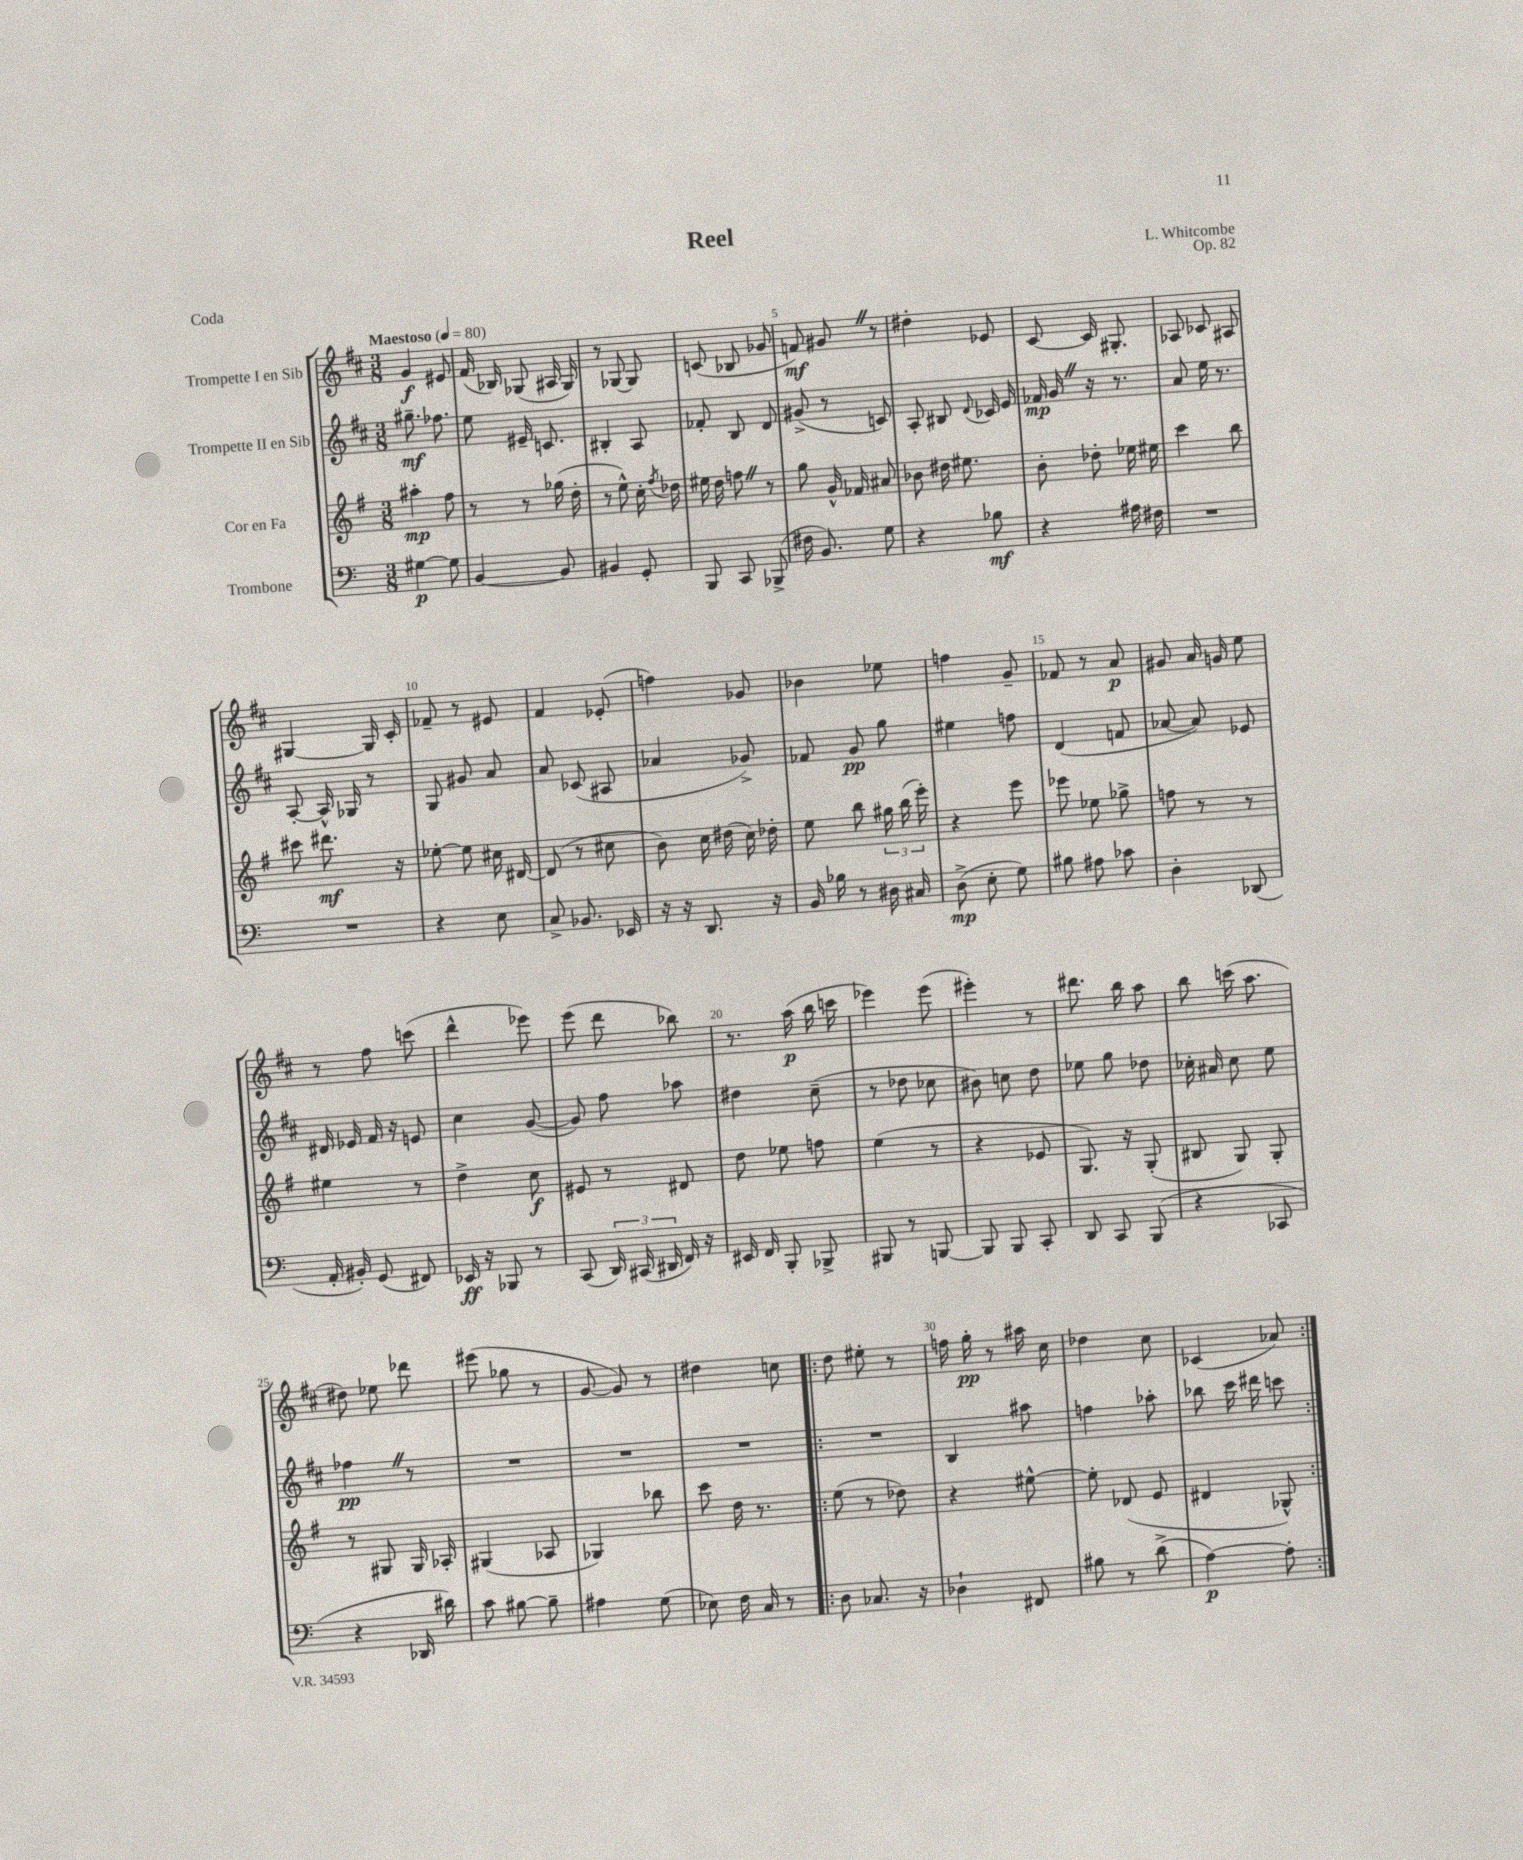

**kern	**kern	**kern	**kern
*staff4	*staff3	*staff2	*staff1
*clefF4	*clefG2	*clefG2	*clefG2
*k[]	*k[f#]	*k[f#c#]	*k[f#c#]
*M3/8	*M3/8	*M3/8	*M3/8
*MM80	*MM80	*MM80	*MM80
[4G#	4aa#'	8.gg#~	4g
.	.	8.ff-	.
8G#]	8ff#	.	8e#
=	=	=	=
[4BB	8r	8ee	(16f#
.	.	.	16B-)
.	8r	16e#~	(8G-
.	.	8.c	.
8BB]	(16gg-	.	16A#
.	16dd'	.	16G-)
=	=	=	=
4BB#	8r	4B#'	8r
.	8ee^^)	.	[8G-
8GG'	16cc'	8A	8G-]
.	8qff#	.	.
.	16dd-	.	.
=	=	=	=
8BBB	16ee#	8f-'	(8c
.	16dd	.	.
8CC	8ff	8B	8B-
(8BBB-^	8r	8d	8g-
=	=	=	=
16F#	8gg	(8g#^	8f)
8.BB)	.	.	.
.	16g^^	8r	8g#
.	16f-	.	.
8G	8a#	8c)	8r
=	=	=	=
4r	8b-	8A'	4dd#'
.	16dd#	8B#	.
.	8.ee#	.	.
.	.	8qqd	.
8B-	.	16c-	8e-
.	.	16e	.
=	=	=	=
4r	8b'	16f-	[8c#
.	.	16g	.
.	8dd-'	16r	16c#]
.	.	8.r	8.G#'
16A#	16ee-	.	.
16F#	16ee#	.	.
=	=	=	=
4.r	4ccc	8a	8A-
.	.	16ee	8c-
.	.	8.r	.
.	8bb	.	8A#
=	=	=	=
4.r	8ccc#	[8A'	[4G#
.	8.ddd#	16A^^]	.
.	.	16G-	.
.	.	8r	16G#]
.	16r	.	16c#'
=	=	=	=
4r	[8ee-'	8G	8f-~
.	8ee-]	8g#	8r
8E	16cc#	8a	8e#
.	[16d#	.	.
=	=	=	=
8C^	(8d#]	8a	4f#
8.BB-	8r	(8c-	.
.	8cc#	8A#	(8e-'
16EE-	.	.	.
=	=	=	=
16r	8b)	4a-	4ff)
16r	.	.	.
8.DD	16cc	.	.
.	(16dd#	.	.
.	16cc)	8g-^)	8g-
16r	16dd-'	.	.
=	=	=	=
16BB	8ee	8f-	4b-
16B-	.	.	.
8r	8bb	8g	.
16D#	24gg#	8gg	8ee-
.	(24bb	.	.
16C#	.	.	.
.	24eee')	.	.
=	=	=	=
(8D^	4r	4ee#	4ff
8E'	.	.	.
8G)	8eee	8ff	8g~
=	=	=	=
8B#	8eee-	(4d	8f-
8A#	8ee-	.	8r
8c-	8gg-^	8f	8a
=	=	=	=
4D'	8ff	[8a-	8g#
.	8r	8a-])	16a
.	.	.	16g
(8DD-	8r	8e-	8ee
=	=	=	=
16AA'	4ee#	16d#	8r
16BB#')	.	16e-	.
(8GG	.	16f#	8ff#
.	.	16r	.
8FF#)	8r	8e	(8ccc
=	=	=	=
16EE-	4dd^	4cc#	4ddd^^
16r	.	.	.
8BBB-	.	.	.
8r	8cc	([8g	8eee-)
=	=	=	=
(8CC	8e#	8g])	(8eee
24DD)	8r	8ff#	8ddd
(24CC#	.	.	.
24DD#	.	.	.
16FF)	8d#	8aa-	8bb-)
16r	.	.	.
=	=	=	=
16EE#	8dd	4dd#	8.r
16FF	.	.	.
8BBB'	8ee-	.	.
.	.	.	(16aa
8BBB-^	8ff	(8cc#~	16bb
.	.	.	16ccc
=	=	=	=
8BBB#	(4ee	8r	4eee-)
8r	.	8dd-	.
[8BBB	8r	8cc-	(8eee-
=	=	=	=
8BBB]	4r	8b#)	4eee#')
8BBB	.	8cc	.
8CC'	8e-	8dd	8r
=	=	=	=
8DD	8.G)	8ee-	8.ddd#
8CC	.	8gg	.
.	16r	.	16bb
(8BBB	(8G'	8dd-	8aa
=	=	=	=
4r	8B#	16cc-'	8bb
.	.	16a#	.
.	8G)	8cc-	(16ccc
.	.	.	8.aa
8CC-	8G'	8ee	.
=	=	=	=
4r	8r	4ff-	8dd#)
.	8G#	.	8ee-
16DD-	16G#	8r	8ddd-
16d#)	16A-'	.	.
=	=	=	=
8c	(4G#	4.r	(8eee#
[8B#	.	.	8gg-
8B#~]	8A-	.	8r
=	=	=	=
4A#	4G-)	4.r	[8g
.	.	.	8g])
(8G	8bb-	.	8r
=	=	=	=
8E-)	8ccc	4.r	4dd#
16F	16dd	.	.
16C	8.r	.	.
8r	.	.	8cc
=!|:	=!|:	=!|:	=!|:
8D	(8ee	4.r	8dd
8.C-	8r	.	8ee#'
.	8dd-)	.	8r
16r	.	.	.
=	=	=	=
4D-`	4r	4B	16ff
.	.	.	16gg'
.	.	.	8r
8FF#	[8ee#^^	8aa#	16aa#
.	.	.	16cc#
=	=	=	=
8B#	8ee#']	4ff	4dd-
8r	(8d-	.	.
(8d^	8e	8aa-'	8cc#
=	=	=	=
[4A)	4d#	8bb-	(4c-
.	.	16ccc#	.
.	.	16ddd#	.
8A']	8G-^^)	8ccc	8a-)
==:|!	==:|!	==:|!	==:|!
*-	*-	*-	*-
